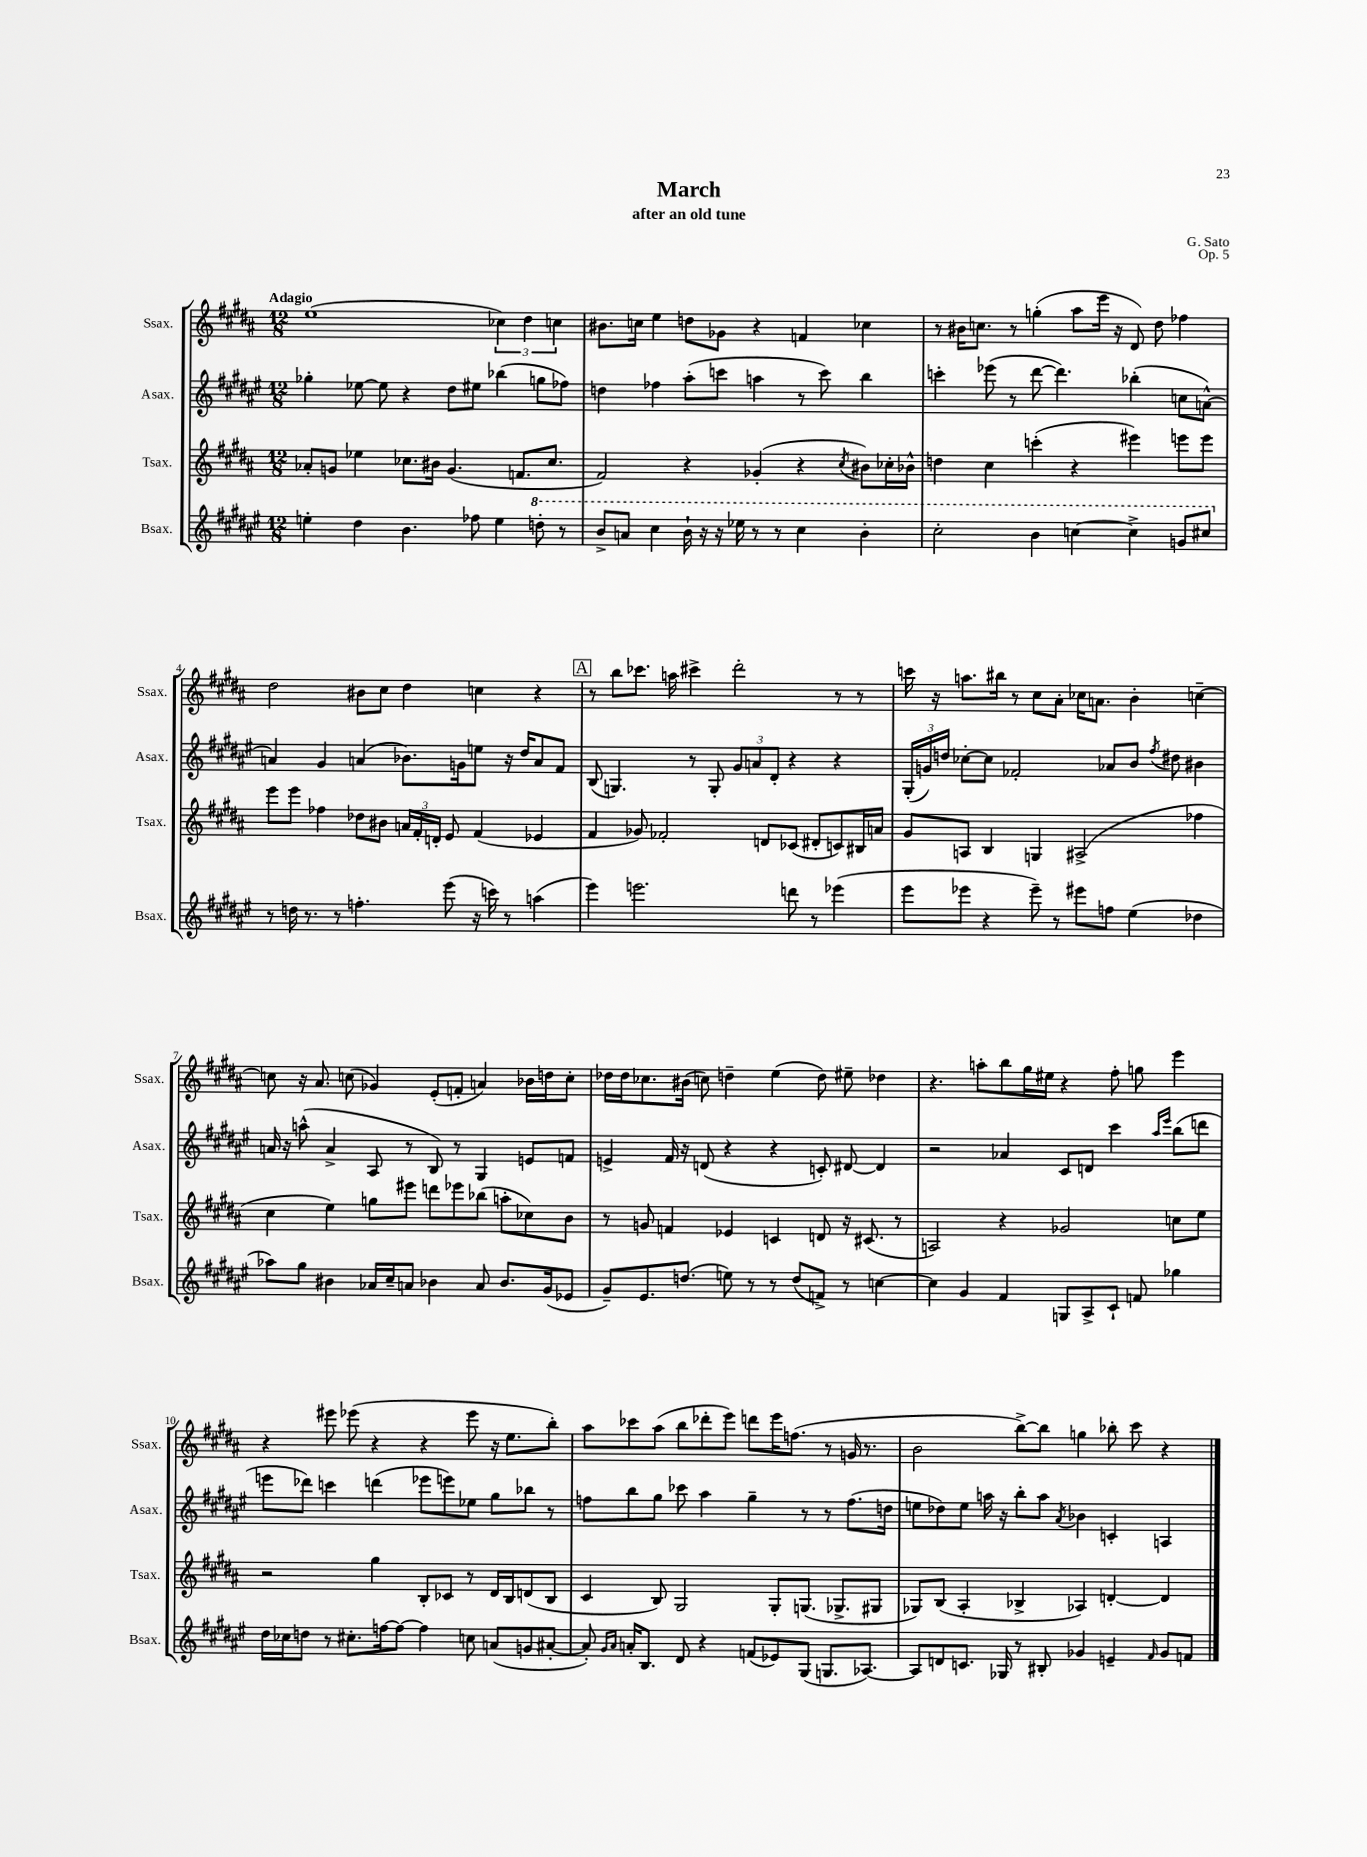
\header { title = "March" composer = "G. Sato" subtitle = "after an old tune" opus = "Op. 5" }
<<
\new StaffGroup <<
\new Staff = "s0" \with { instrumentName = "Ssax." shortInstrumentName = "Ssax." } {
    \clef treble \key b \major \numericTimeSignature \time 12/8 \tempo "Adagio"
    \autoBeamOff e''1( \tuplet 3/2 { ces''4) dis''4 c''4 } |
    bis'8.[ c''16] e''4 d''8[ ges'8] r4 f'4 ces''4 |
    r8 bis'16[ c''8.] r8 g''4-.( ais''8[ e'''16] r16 dis'8) dis''8 fes''4 |
    dis''2 bis'8[ cis''8] dis''4 c''4 r4 |
    \mark \markup { \box "A" } r8 b''8[ ces'''8.] a''16 cis'''4-> dis'''2-. r8 r8 |
    c'''16 r16 a''8.[ bis''16] r8 cis''8[ ais'8]-. ces''16[ a'8.] b'4-. c''4~-- |
    c''8 r16 ais'8. c''8( ges'4) e'8[-.( f'8]-. a'4) bes'16[ d''16 c''8]-. |
    des''16[ des''16 ces''8. bis'16]( c''8) d''4-- e''4( d''8) eis''8-- des''4 |
    r4. a''8[-. b''8 gis''16 eis''16] r4 fis''8-. g''8 e'''4 |
    r4 eis'''8 ees'''8( r4 r4 ees'''8 r16 e''8.[ b''8]-.) |
    ais''8[ ces'''8 ais''8]( b''8[ des'''8-. e'''8]) d'''8[ e'''16 f''8.]( r8 g'16 r8. |
    b'2 b''8[~->) b''8] g''4 bes''8-. cis'''8 r4 \bar "|." |
}
\new Staff = "s1" \with { instrumentName = "Asax." shortInstrumentName = "Asax." } {
    \clef treble \key fis \major \numericTimeSignature \time 12/8
    \autoBeamOff ges''4-. ees''8~ ees''8 r4 dis''8[ eis''8] bes''4( g''8[ fes''8]) |
    d''4 fes''4 ais''8[-.( c'''8] a''4 r8 c'''8) b''4 |
    c'''4-. ees'''8( r8 dis'''8~ dis'''4.) bes''4-.( c''8[ a'8]~-^) |
    a'4 gis'4 a'4( bes'8.[) g'16 e''8] r16 dis''16[ a'8 fis'8] |
    \mark \markup { \box "A" } b8( g4.) r8 g8-. \tuplet 3/2 { gis'8[ a'8 dis'8]-. } r4 r4 |
    \tuplet 3/2 { gis16[-.( g'16) d''16] } ces''8[~-. ces''8] fes'2-. aes'8[ b'8] \acciaccatura { fis''8 } dis''8 bis'4 |
    a'16 r16 a''8-^( a'4-> ais8 r8 b8) r8 gis4 e'8[ f'8] |
    e'4-> fis'16 r16 d'8( r4 r4 c'8-.) dis'8~ dis'4 |
    r2 aes'4 cis'8[ d'8] cis'''4 \grace { ais''16[ eis'''16] } b''8[( d'''8] |
    e'''8[ des'''8]) c'''4 d'''4( ees'''8[ e'''8) ees''8] gis''8[ bes''8] r8 |
    f''8[ b''8 gis''8] ces'''8 ais''4 gis''4-- r8 r8 f''8.[( d''16] |
    e''8[ des''8) e''8] a''16 r16 b''8[-. a''8] \acciaccatura { ais'8 } bes'4 c'4-. a4 \bar "|." |
}
\new Staff = "s2" \with { instrumentName = "Tsax." shortInstrumentName = "Tsax." } {
    \clef treble \key b \major \numericTimeSignature \time 12/8
    \autoBeamOff aes'8[-. g'8] ees''4 ces''8.[ bis'16] g'4.( f'8.[ ces''8.] |
    fis'2) r4 ges'4-.( r4 \acciaccatura { cis''8 } bis'8[) ces''16-. bes'16]-^ |
    d''4 cis''4 c'''4-.( r4 eis'''4) e'''8[ e'''8] |
    e'''8[ e'''8] fes''4 des''8[ bis'8] \tuplet 3/2 { a'16[ fis'16-. d'16]-. } e'8 fis'4( ees'4 |
    \mark \markup { \box "A" } fis'4 ges'8) fes'2-. d'8[ ces'8]( dis'8[-. c'8) bis16 a'16] |
    gis'8[ a8] b4 g4 ais2->( fes''4 |
    cis''4 e''4) g''8[ eis'''8] d'''8[ ees'''8 bes''8]( a''8[-. ces''8) b'8] |
    r8 g'8 f'4 ees'4 c'4 d'8 r16 cis'8.( r8 |
    a2) r4 ges'2 c''8[ e''8] |
    r2 gis''4 b8[-. ces'8] r8 dis'16[ b16 d'8( b8] |
    cis'4 b8) gis2 gis8[-. g8.]( ges8.[-> gis8] |
    ges8[) b8]( ais4-. bes4-> aes4) d'4~-. d'4 \bar "|." |
}
\new Staff = "s3" \with { instrumentName = "Bsax." shortInstrumentName = "Bsax." } {
    \clef treble \key fis \major \numericTimeSignature \time 12/8
    \autoBeamOff e''4-. dis''4 b'4. fes''8 e''4 \ottava #1 d'''8-. r8 |
    b''8[-> a''8] cis'''4 b''16-! r16 r16 ees'''16 r8 r8 cis'''4 b''4-. |
    cis'''2-. b''4 c'''4~ c'''4-> g''8[ cis'''8] \ottava #0 |
    r8 d''16 r8. r8 f''4.-. eis'''8( r16 c'''16) r8 a''4( |
    \mark \markup { \box "A" } eis'''4) e'''2. d'''8 r8 ees'''4( |
    eis'''8[ ees'''8] r4 ees'''8--) r8 eis'''8[ f''8] eis''4( des''4 |
    aes''8[) gis''8] bis'4 aes'16[ cis''16-- a'8] bes'4 a'8 bes'8.[ gis'16( ees'8] |
    gis'8[--) eis'8. d''8.]( e''8) r8 r8 d''8[( f'8]->) r8 c''4~ |
    c''4 gis'4 fis'4 g8[ ais8-> cis'8]-! f'8 ges''4 |
    dis''16[ ces''16 d''8] r8 cis''8.[-. f''16~ f''8]~ f''4 c''8 a'8[( g'8 ais'8]~-. |
    ais'8-.) \grace { gis'16[ ais'16] } a'16[-. b8.] dis'8 r4 f'8[( ees'8) gis8]( g8.[ aes8.]~) |
    aes8[ d'8 c'8.] ges16 r8 bis8-. ges'4 e'4-- \grace { fis'16 } ges'8[ f'8] \bar "|." |
}
>>
>>
